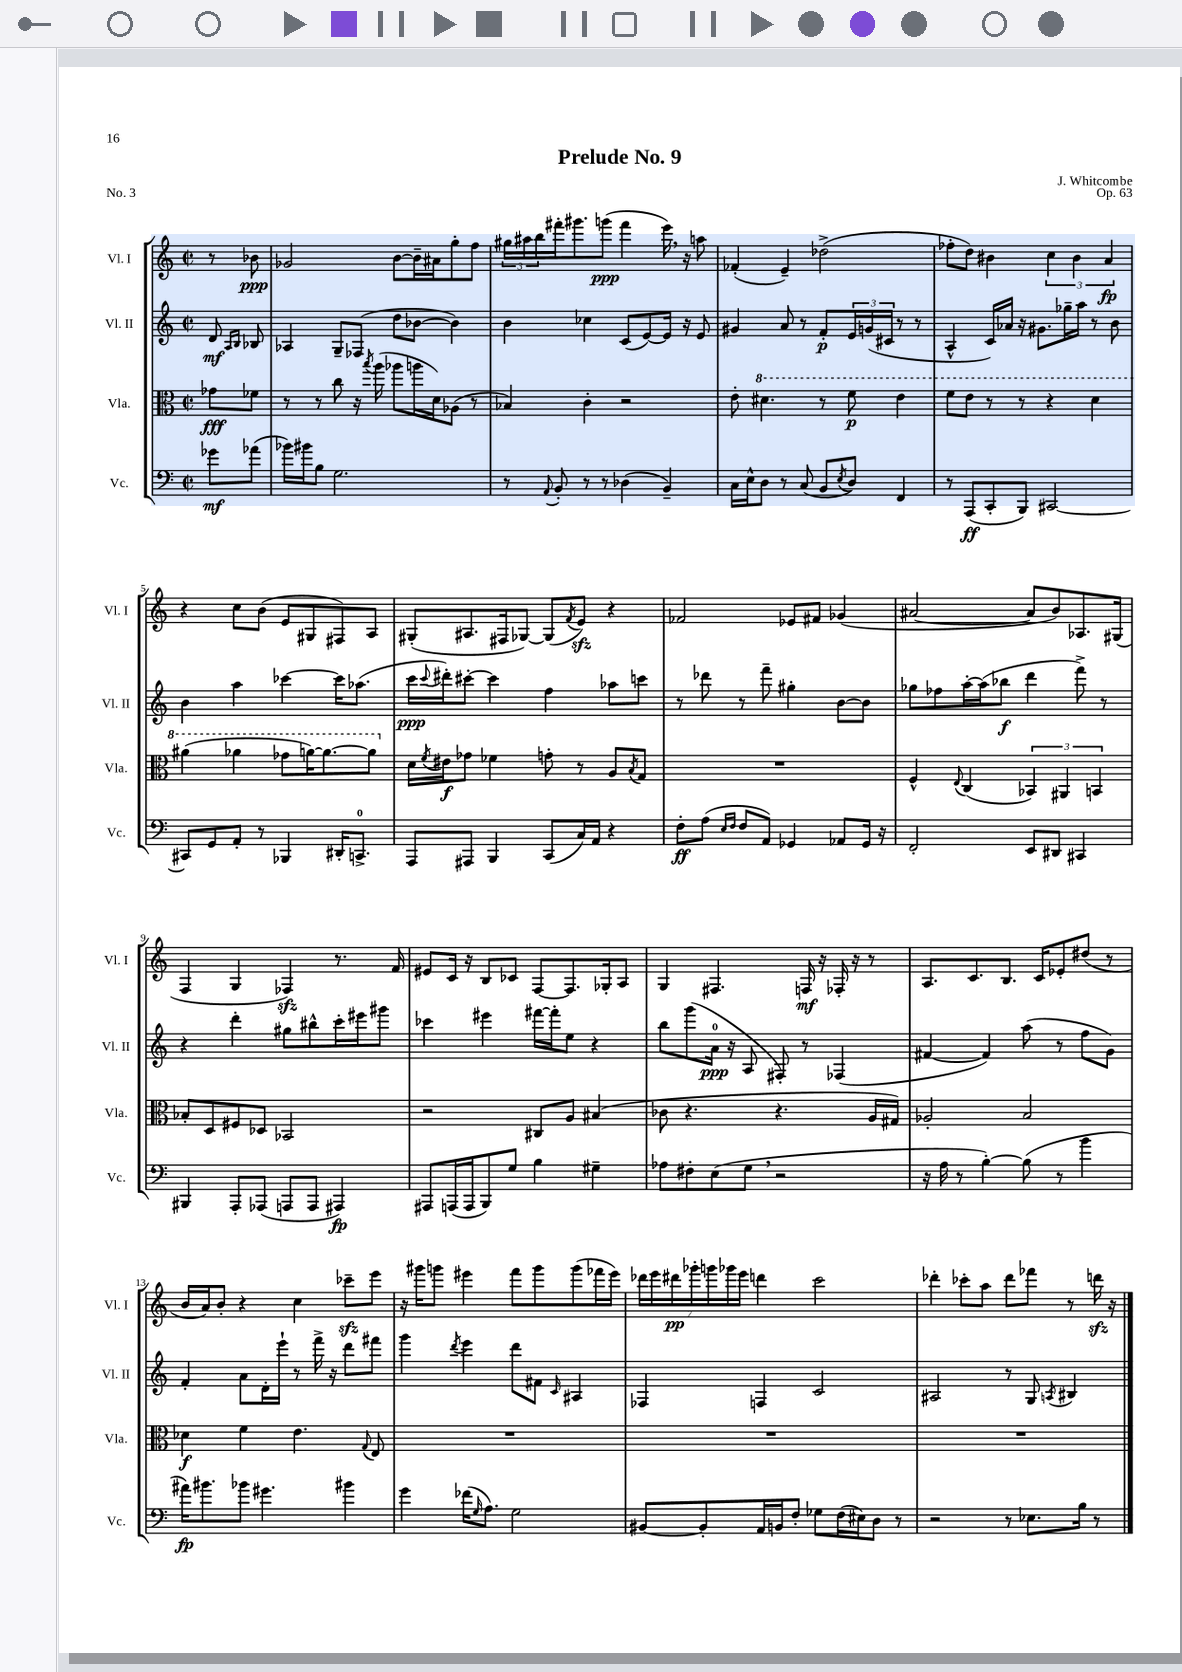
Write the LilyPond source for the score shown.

\header { title = "Prelude No. 9" composer = "J. Whitcombe" opus = "Op. 63" piece = "No. 3" }
<<
\new StaffGroup <<
\new Staff = "s0" \with { instrumentName = "Vl. I" shortInstrumentName = "Vl. I" } {
    \clef treble \key c \major \defaultTimeSignature \time 2/2 \partial 4
    r8 bes'8\ppp |
    ges'2 b'8~ b'16-- ais'16 g''8-. f''8 |
    \tuplet 3/2 { gis''16 ais''16 b''16 } fis'''16-. gis'''8. g'''8\ppp( fis'''4 e'''16) \breathe r16 a''8 |
    fes'4-.( e'4--) des''2->( |
    fes''8-. d''8) bis'4 \tuplet 3/2 { c''4 bis'4 a'4\fp } |
    r4 c''8 b'8( e'8 gis8 fis8) a8 |
    gis8-.( ais8. fis16 ges8~) ges8( \acciaccatura { f'8 } e'8\sfz) r4 |
    fes'2 ees'8 fis'8 ges'4( |
    ais'2~ ais'8 b'8) aes8. gis16( |
    f4 g4 fes4\sfz) r8. f'16 |
    eis'8 c'16 r16 b8 ces'8 f8~ f8. ges16-. a8 |
    g4 fis4. f16\mf r16 fes16-. r16 r8 |
    a8. c'8. b8. c'16 ees'8-. dis''8( r8 |
    b'16 a'16) b'8-. r4 c''4 ces'''8--\sfz e'''8 |
    r16 gis'''16 g'''8 eis'''4 f'''8 g'''8 g'''8( fes'''16 eis'''16) |
    \tuplet 7/4 { des'''16 e'''16 dis'''16\pp ges'''16-. g'''16 ges'''16 e'''16 } d'''4 c'''2 |
    des'''4-. ces'''8-. a''8 des'''8 fes'''8 r8 d'''16\sfz r16 \bar "|." |
}
\new Staff = "s1" \with { instrumentName = "Vl. II" shortInstrumentName = "Vl. II" } {
    \clef treble \key c \major \defaultTimeSignature \time 2/2 \partial 4
    d'8\mf \grace { a16 b16 } bes8 |
    aes4 g8-- fes8( d''8 bes'8~ bes'4) |
    b'4 ces''4 c'8( e'8~) e'16 r16 e'8 |
    gis'4 a'8 r8 f'8-.\p \tuplet 3/2 { e'16 g'16( cis'16 } r8 r8 |
    a4-^ c'16) aes'16 r16 gis'8. ges''16-- a''16 r8 b'8 |
    b'4 a''4 ces'''4~ ces'''16 aes''8.( |
    c'''16\ppp \appoggiatura { c'''8 } dis'''16-.) cis'''8~-. cis'''4 f''4 aes''8 c'''8 |
    r8 des'''8 r8 f'''8-- gis''4-. b'8~ b'8 |
    ges''8 fes''8 a''16~-. a''16( bes''8\f d'''4 f'''8->) r8 |
    r4 d'''4-. gis''8 bis''8-^ c'''16-. eis'''16 gis'''8 |
    ces'''4 eis'''4 fis'''16~ fis'''16-. e''8 r4 |
    b''8 g'''8( a'16-0\ppp r16 a8 fis8-.) r8 fes4( |
    fis'4~ fis'4) a''8( r8 f''8 g'8) |
    f'4-. a'8 d'16-. e'''16-! r8 f'''16-> r16 d'''8 fis'''8 |
    g'''4 \acciaccatura { d'''8 } e'''4 d'''8 fis'8 \grace { c'16 } ais4 |
    fes4 f4 c'2 |
    ais2 r8 g8 \acciaccatura { a8 } bis4 \bar "|." |
}
\new Staff = "s2" \with { instrumentName = "Vla." shortInstrumentName = "Vla." } {
    \clef alto \key c \major \defaultTimeSignature \time 2/2 \partial 4
    ges'8\fff fes'8 |
    r8 r8 c''8 r16 \acciaccatura { b''8 } a''16( aes''8 a''16 d'16) aes8( r8 |
    bes4) c'4-. r2 |
    e'8-. \ottava #1 dis''4. r8 f''8\p e''4 |
    f''8 e''8 r8 r8 r4 d''4 |
    ais''4( aes''4 ges''8 a''16~) a''8.~ a''8 \ottava #0 |
    d'16 \acciaccatura { f'8 } eis'16\f ges'8 fes'4 g'8-. r8 a8 \acciaccatura { b8 } g8 |
    R1 |
    f4-^ \appoggiatura { e8 } c4( \tuplet 3/2 { bes,4) ais,4 b,4 } |
    bes8-. d8 fis8 des8 bes,2 |
    r2 cis8 a8 bis4( |
    ces'8 r4. r4. a16 gis16) |
    aes2-. b2 |
    des'4\f f'4 e'4. \appoggiatura { g8 } e8 |
    R1 |
    R1 |
    R1 \bar "|." |
}
\new Staff = "s3" \with { instrumentName = "Vc." shortInstrumentName = "Vc." } {
    \clef bass \key c \major \defaultTimeSignature \time 2/2 \partial 4
    ges'8\mf aes'8( |
    bes'16) bis'16 b8 g2. |
    r8 \appoggiatura { a,8 } b,8-. r8 r8 des4( b,4--) |
    c16 e16-^ d8 r8 c8( b,8 \acciaccatura { e8 } d8) f,4 |
    r8 a,,8\ff( c,8-. b,,8) cis,2~ |
    cis,8 g,8 a,8-. r8 bes,,4 dis,16-. c,8.-0-> |
    a,,8 ais,,8 b,,4 c,8( c16) a,16 r4 |
    f8-.\ff a8( \grace { e16 f16 } f8 a,8) ges,4 aes,8 ges,16 r16 |
    f,2-. e,8 dis,8 cis,4 |
    bis,,4 a,,8-. aes,,8( a,,8 a,,8 ais,,4\fp) |
    ais,,8 a,,16( a,,16 b,,8) g8 b4 gis4-- |
    aes8 fis8-. e8( g8 \breathe r2 |
    r16 a16 r8 b4~-.) b8( r8 b'4 |
    ais'16\fp) bis'8. bes'8 gis'4. bis'4 |
    g'4 fes'16( \grace { g16 } a8.) g2 |
    bis,8~ bis,8-. a,16 b,16 f8-. ges8 f16( eis16) d8 r8 |
    r2 r8 ees8. b16 r8 \bar "|." |
}
>>
>>
